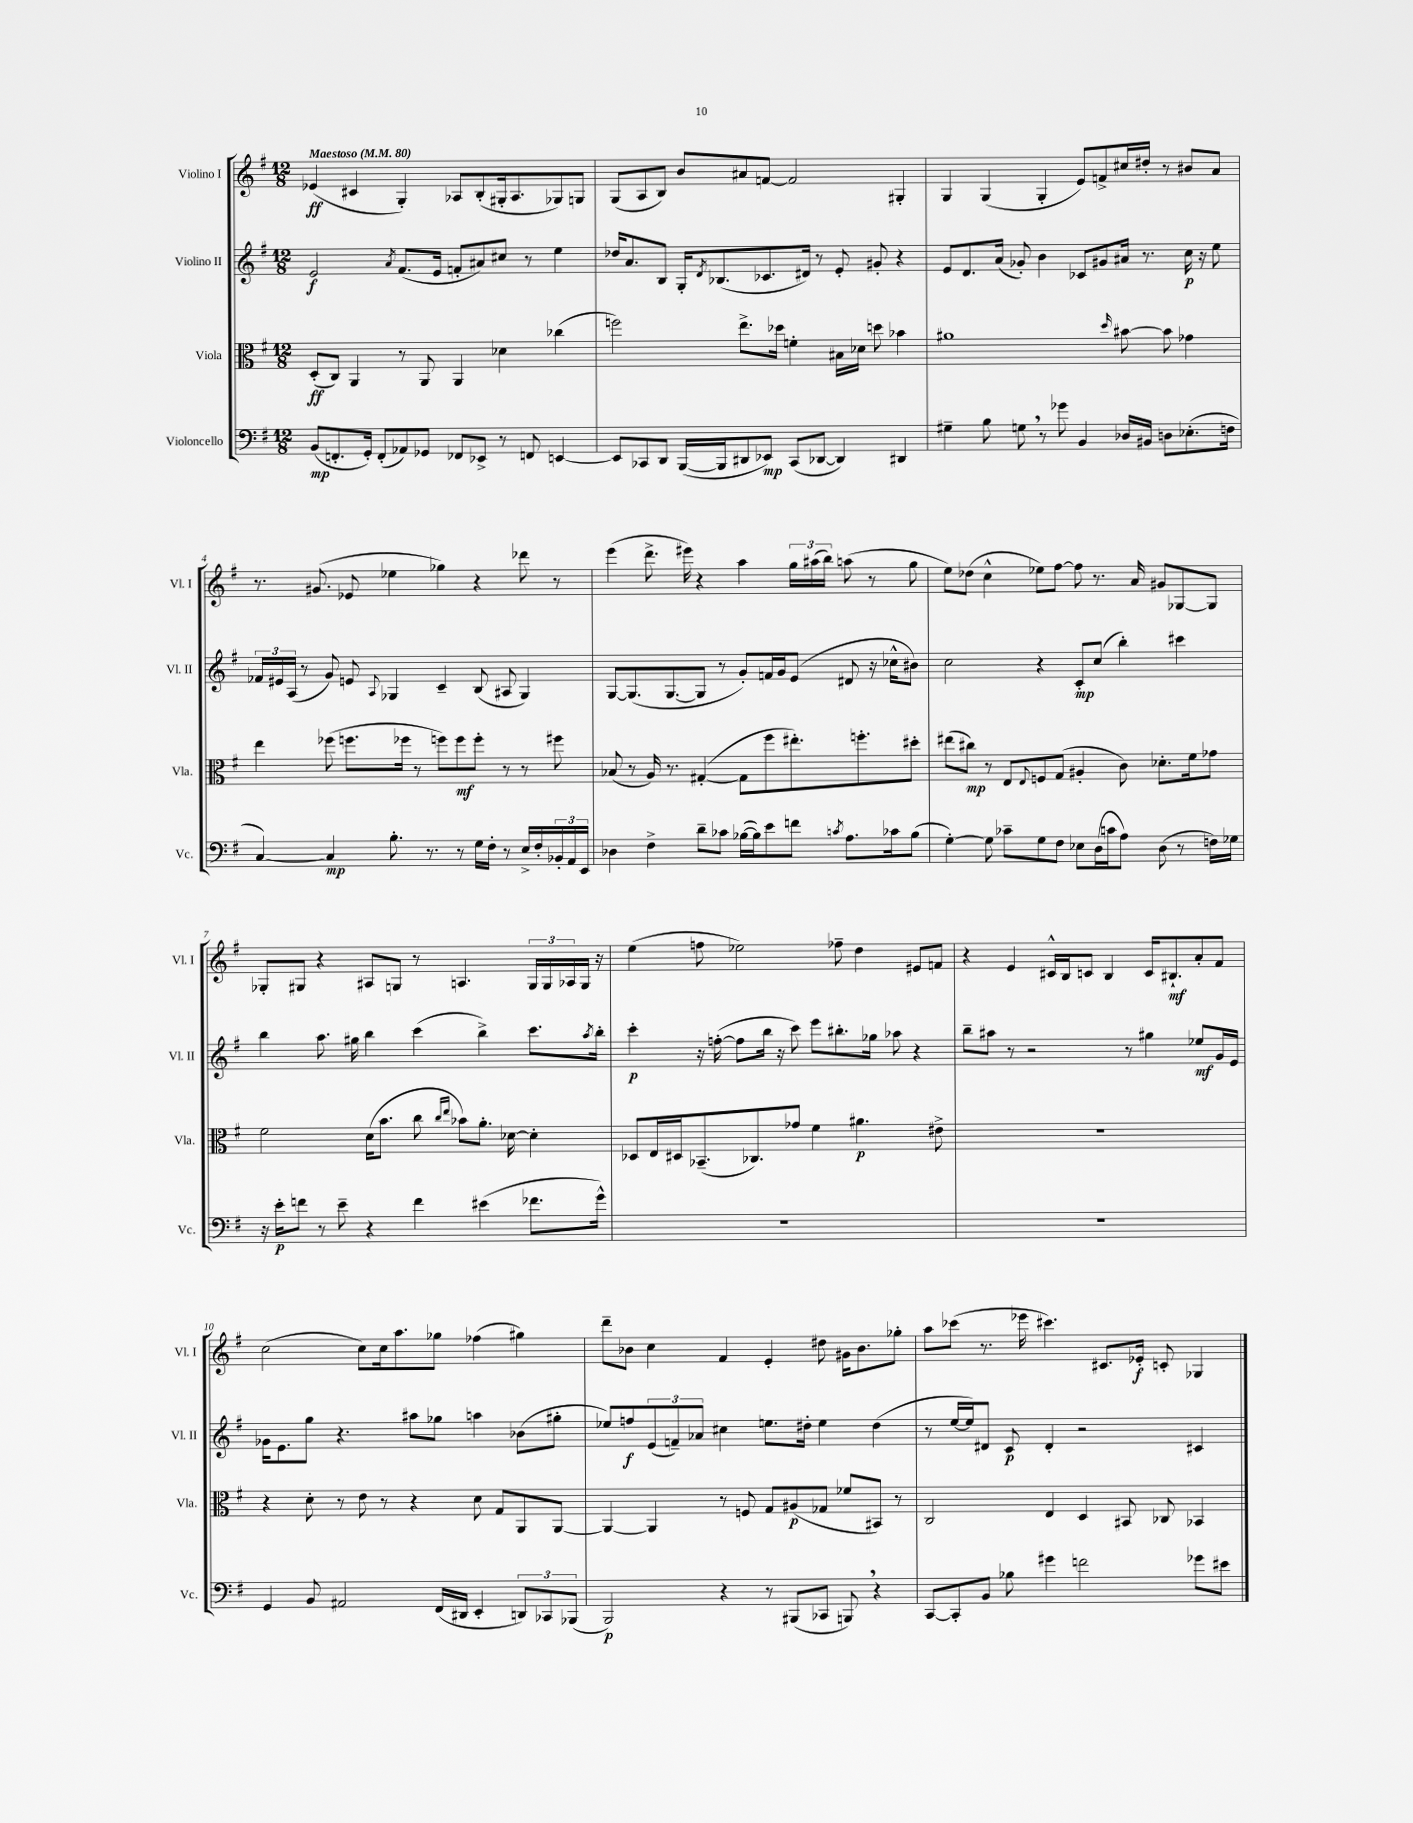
<<
\new StaffGroup <<
\new Staff = "s0" \with { instrumentName = "Violino I" shortInstrumentName = "Vl. I" } {
    \clef treble \key g \major \numericTimeSignature \time 12/8 \tempo "Maestoso" 4 = 80
    ees'4\ff( cis'4 g4-.) aes8 b8-.( gis16-. aes8. ges8) g8 |
    g8( a8 b8) b'8 ais'8 f'8~ f'2 gis4-. |
    g4 g4( g4-. e'8) f'8-> cis''16 dis''16-. r8 bis'8 a'8 |
    r8. gis'8.( ees'8 ees''4 ges''4) r4 des'''8 r8 |
    e'''4( d'''8.-> eis'''16) r4 a''4 \tuplet 3/2 { g''16 ais''16( b''16) } a''8( r8 g''8 |
    e''8) des''8( c''4-^ ees''8) fis''8~ fis''8 r8. a'16 gis'8 ges8~ ges8 |
    ges8-. gis8 r4 ais8 g8 r8 a4. \tuplet 3/2 { g16 g16 aes16 } g16 r16 |
    e''4( f''8 ees''2) fes''8-- d''4 eis'8 f'8 |
    r4 e'4 cis'16-^ b16 c'8 b4 c'16 bis8.-!\mf a'8-. fis'8 |
    c''2( c''8) c''16 a''8. ges''8 fes''4( gis''4) |
    d'''8-- bes'8 c''4 fis'4 e'4-. dis''8 gis'16 bes'8. ges''8-. |
    a''8 ces'''8( r8. ees'''16 cis'''4.) cis'8. ees'16-.\f c'8-. ges4 \bar "|." |
}
\new Staff = "s1" \with { instrumentName = "Violino II" shortInstrumentName = "Vl. II" } {
    \clef treble \key g \major \numericTimeSignature \time 12/8
    e'2\f \acciaccatura { a'8 } fis'8.( e'16 f'8-. ais'8) cis''8 r8 e''4 |
    des''16 a'8. b8 g16-. \acciaccatura { d'8 } bes8.( ces'8. dis'16) r8 e'8-. gis'8-. r4 |
    e'8 d'8. a'16( ges'8-.) b'4 ces'8 gis'8 ais'16 r8. c''16\p r16 e''8 |
    \tuplet 3/2 { fes'16 eis'16 a16( } r8 g'8) e'8 \appoggiatura { a8 } ges4 c'4-- b8( ais8 ges4) |
    g8~ g8.( g8.~ g8 r8 g'8-.) f'16 g'16 e'8( dis'8 r16 ces''16-^ bis'8) |
    c''2 r4 c'8-.\mp c''8( b''4-.) cis'''4 |
    b''4 a''8. gis''16 b''4 c'''4( b''4->) c'''8. \acciaccatura { a''8 } b''16-. |
    c'''4-.\p r16 f''16~-.( f''8 b''16 r16 c'''8) e'''8 bis''8.-. ges''16 aes''8 r4 |
    b''8-- ais''8 r8 r2 r8 gis''4 ees''8\mf g'16 e'16 |
    ges'16 e'8. g''8 r4. ais''8 ges''8 a''4 bes'8( gis''8-. |
    ees''8) f''8\f \tuplet 3/2 { e'8( f'8--) aes'8 } cis''4 e''8. dis''16-. e''4 dis''4( |
    r8 e''16~ e''16) dis'8 c'8\p dis'4-. r2 cis'4 \bar "|." |
}
\new Staff = "s2" \with { instrumentName = "Viola" shortInstrumentName = "Vla." } {
    \clef alto \key g \major \numericTimeSignature \time 12/8
    d8-.\ff( c8) a,4 r8 a,8 a,4 des'4 ces''4( |
    f''2) e''8.-> des''16 f'4-. bis16 des'16 d''8 bes'4 |
    ais'1 \grace { d''16 } bis'8~ bis'8 ges'4 |
    e''4 fes''8( f''8. fes''16 r8 f''8) f''8\mf f''8-. r8 r8 fis''8 |
    bes8( r8 a16) r8. gis4~-.( gis8 fis''8 eis''8.-.) f''8.-. dis''8-. |
    eis''8( cis''8\mp) r8 e8 \appoggiatura { e8 } f8 g8( ais4-. c'8) des'8.-. fis'16 ges'8 |
    fis'2 d'16( b'8. c''8 \grace { c''16 e''16 } bes'8) a'8.-. des'16~ des'4-. |
    des8 e16 dis16 bes,8.--( ces8.) ges'8 fis'4 ais'4.\p eis'8-> |
    R1. |
    r4 d'8-. r8 e'8 r8 r4 d'8 g8 a,8 a,8~ |
    a,4~ a,4 r8 f8 g8 ais8\p( ges8 fes'8 bis,8) r8 |
    c2 e4 d4 bis,8 ces8 bes,4 \bar "|." |
}
\new Staff = "s3" \with { instrumentName = "Violoncello" shortInstrumentName = "Vc." } {
    \clef bass \key g \major \numericTimeSignature \time 12/8
    b,8\mp( f,8.-. g,16-.) f,8-.( aes,8) ges,8 fes,8 ees,8-> r8 f,8 e,4~ |
    e,8 ces,8 d,8 b,,16~( b,,16 dis,8 ees,8\mp) ces,8( des,8~ des,4) dis,4 |
    gis4-- b8 g8 \breathe r8 ges'8 b,4 des16 bis,16 d8 ees8.-.( f16 |
    c4~) c4\mp b8.-. r8. r8 g16 fis16-. r8 e16-> fis16-. \tuplet 3/2 { bes,16-. a,16 e,16 } |
    des4 fis4-> d'8-- ces'8 bes16~( bes16) e'8 f'8 \acciaccatura { c'8 } a8. ces'16 bes8( |
    g4~-.) g8 ces'8-- g8 fis8 ees8 d16( c'16 a8) d8( r8 f16) ges16 |
    r16 e'16-.\p f'8 r8 e'8-- r4 f'4 eis'4( fes'8. g'16-^) |
    R1. |
    R1. |
    g,4 b,8 ais,2 fis,16( dis,16 e,4-. \tuplet 3/2 { d,8) ces,8 bes,,8( } |
    b,,2\p) r4 r8 bis,,8( ces,8 b,,8) \breathe r4 |
    c,8~ c,8-. b,8 bes8 gis'4 f'2 ges'8 eis'8 \bar "|." |
}
>>
>>
